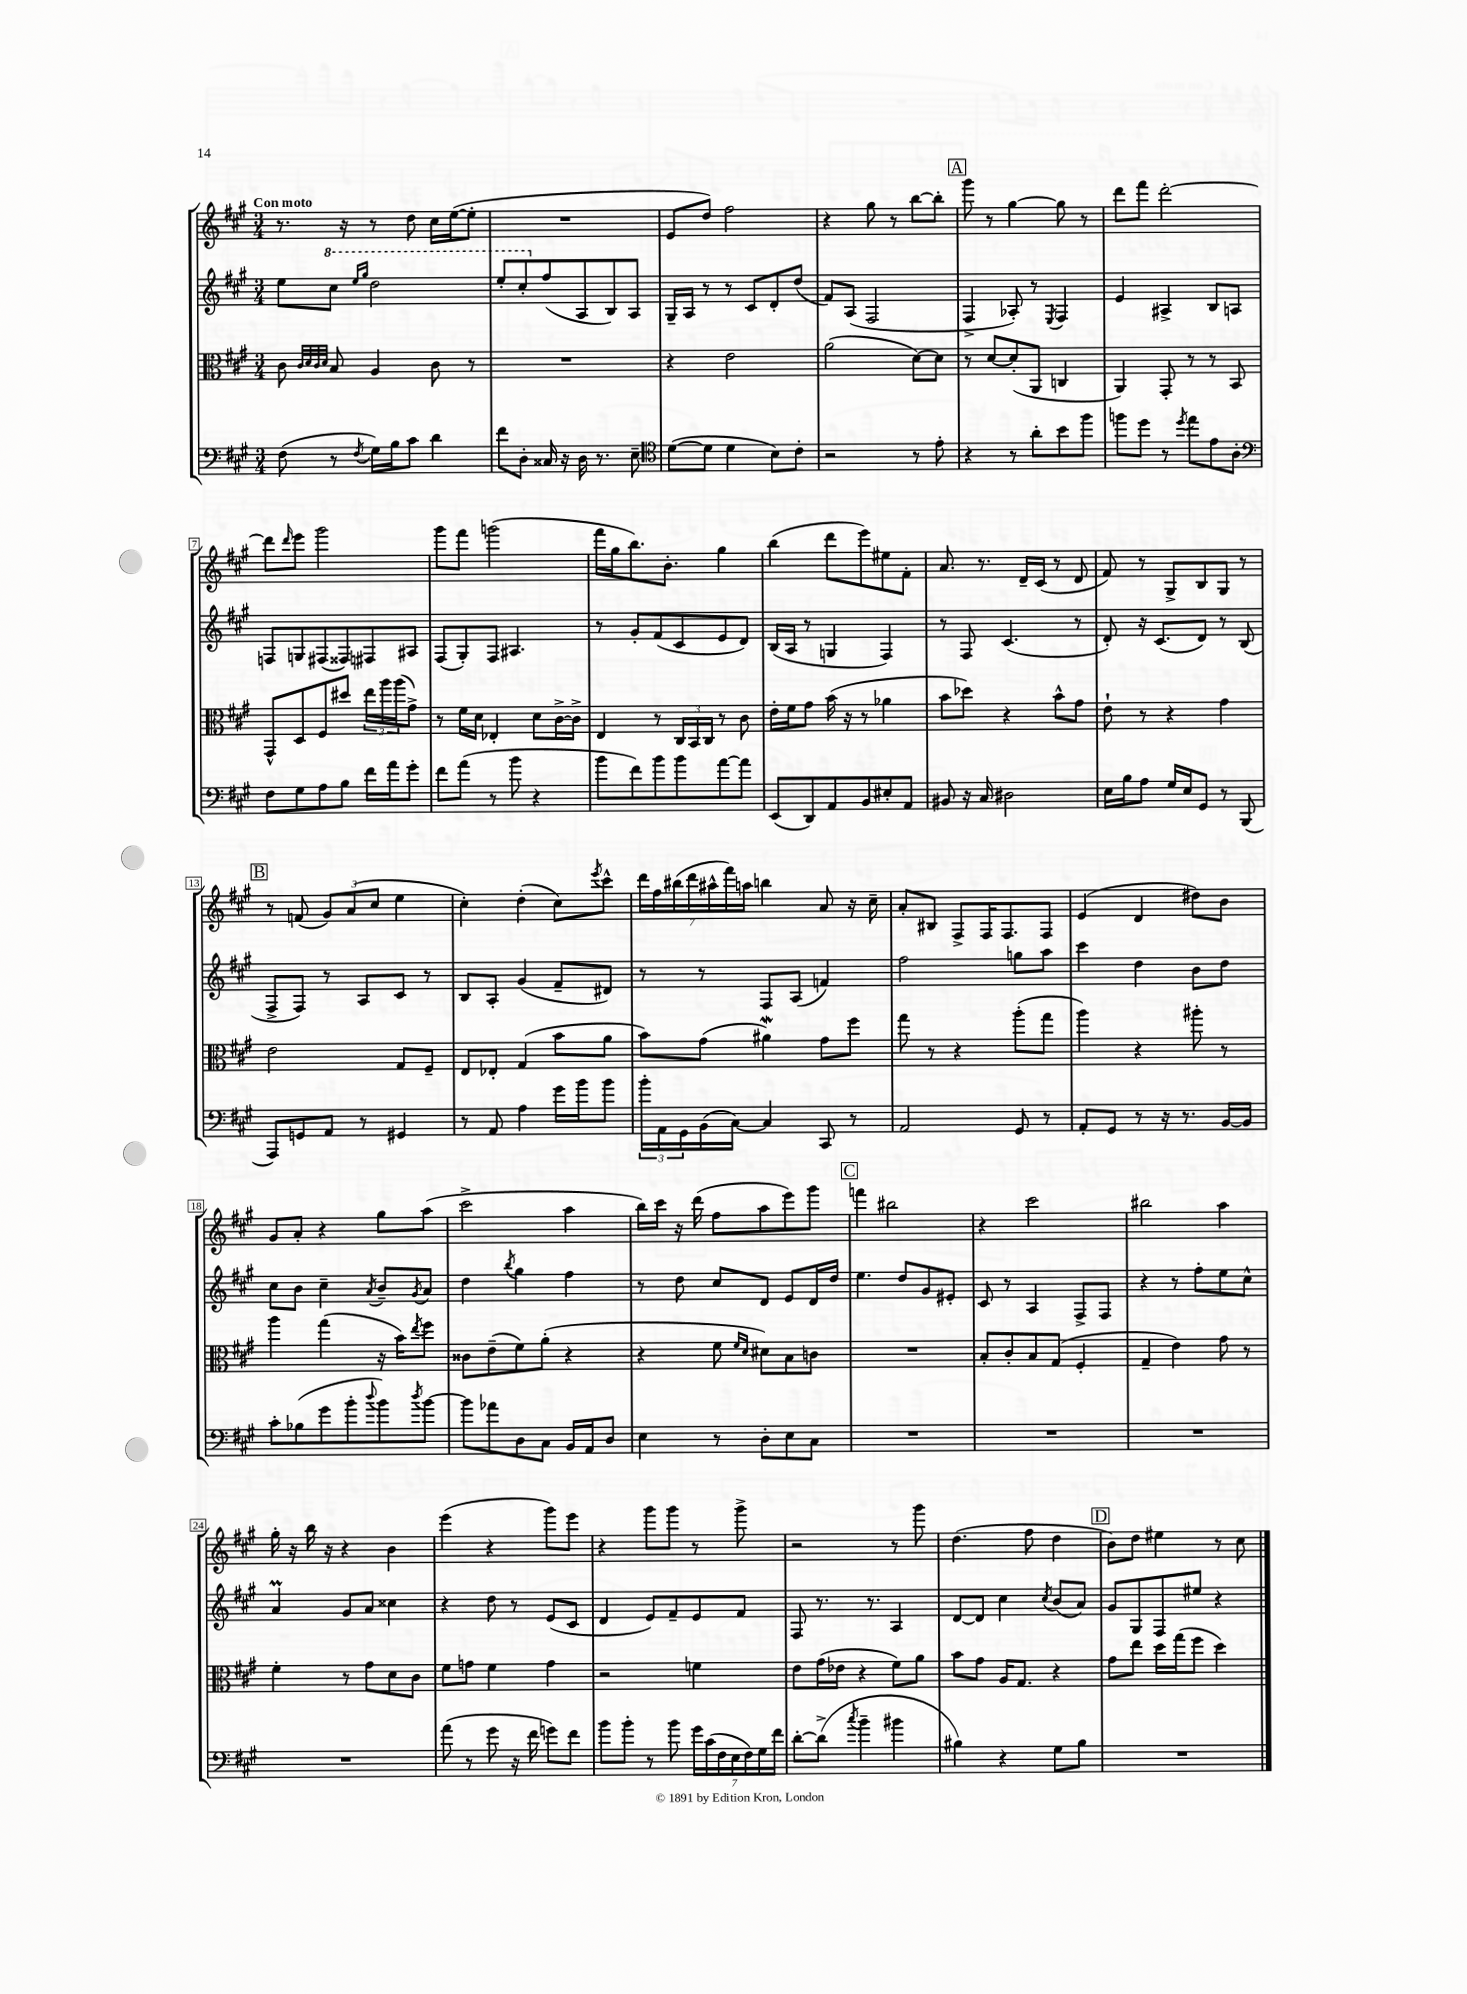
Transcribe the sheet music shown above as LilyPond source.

<<
\new StaffGroup <<
\new Staff = "s0" {
    \clef treble \key a \major \numericTimeSignature \time 3/4 \tempo "Con moto"
    r8. r16 r8 d''8 cis''16 e''16~( e''8-. |
    R2. |
    e'8 d''8) fis''2 |
    r4 gis''8 r8 b''8~ b''8-. |
    \mark \markup { \box "A" } gis'''8 r8 gis''4~ gis''8 r8 |
    d'''8 fis'''8 d'''2~-. |
    d'''8 \grace { d'''16 } e'''8 gis'''2 |
    gis'''8 fis'''8 g'''2( |
    fis'''16 gis''16 b''8.) b'8.-. gis''4 |
    b''4( d'''8 e'''8) eis''8 fis'8-. |
    a'8. r8. d'16-- cis'16( r8 d'8 |
    fis'8) r8 gis8-> b8 gis8 r8 |
    \mark \markup { \box "B" } r8 f'8( \tuplet 3/2 { gis'8) a'8( cis''8 } e''4 |
    cis''4-.) d''4-.( cis''8) \acciaccatura { e'''8 } cis'''8-^ |
    \tuplet 7/4 { d'''16 fis''16 bis''16( d'''16 ais''16-^ fis'''16) a''16 } b''4 a'8 r16 cis''16-- |
    a'8-. bis8 fis8-> fis16 fis8. fis8 |
    e'4( d'4 dis''8) b'8 |
    gis'8 a'8-. r4 gis''8 a''8( |
    cis'''2-> a''4 |
    b''16) cis'''16 r16 d'''16( fis''8 a''8 e'''8) gis'''8 |
    \mark \markup { \box "C" } f'''4 bis''2 |
    r4 cis'''2 |
    bis''2 a''4 |
    gis''16-. r16 b''16 r16 r4 b'4 |
    e'''4( r4 gis'''8) e'''8 |
    r4 gis'''8 gis'''8 r8 gis'''8-> |
    r2 r8 gis'''8 |
    d''4.( fis''8 d''4 |
    \mark \markup { \box "D" } b'8) d''8 eis''4 r8 cis''8 \bar "|." |
}
\new Staff = "s1" {
    \clef treble \key a \major \numericTimeSignature \time 3/4
    e''8 \ottava #1 cis'''8 \grace { e'''16 gis'''16 } d'''2 |
    e'''8-. cis'''8-. \ottava #0 fis''8( a8 b8) a8 |
    gis16-- a16 r8 r8 cis'8 d'8-. d''8( |
    fis'8) a8( fis2 |
    \mark \markup { \box "A" } fis4-> aes8-.) r8 \acciaccatura { e8 } fis4 |
    e'4 ais4-> b8 a8 |
    f8 g8 fis8( fisis8) fis8 ais8 |
    fis8( gis8-.) fis8 ais4. |
    r8 gis'8-. fis'8( cis'8 e'8 d'8) |
    b16( a16 r8 g4 fis4) |
    r8 fis8 cis'4.( r8 |
    d'8-.) r16 cis'8.( d'8) r8 b8( |
    \mark \markup { \box "B" } fis8-> fis8) r8 a8 cis'8 r8 |
    b8 a8-. gis'4( fis'8-- dis'8) |
    r8 r8 fis8 a8( f'4) |
    fis''2 g''8 a''8 |
    cis'''4 d''4 b'8 d''8 |
    cis''8 b'8 cis''4-- \acciaccatura { a'8 } b'8-- \acciaccatura { gis'8 } a'8 |
    d''4 \acciaccatura { b''8 } gis''4 fis''4 |
    r8 d''8 cis''8 d'8 e'8 d'16 d''16 |
    \mark \markup { \box "C" } e''4. d''8 gis'8 eis'8-. |
    cis'8 r8 a4 fis8-> fis8 |
    r4 r8 fis''8-. e''8 cis''8-^ |
    a'4\prall gis'8 a'8 cisis''4 |
    r4 d''8 r8 e'8( cis'8 |
    d'4 e'8) fis'8-- e'8 fis'8 |
    fis8 r8. r8. a4 |
    d'8~ d'8 cis''4 \acciaccatura { cis''8 } b'8( a'8) |
    \mark \markup { \box "D" } gis'8 gis8 fis8 eis''8 r4 \bar "|." |
}
\new Staff = "s2" {
    \clef alto \key a \major \numericTimeSignature \time 3/4
    cis'8 \grace { cis'32 d'32 cis'32 d'32 } b8 a4 cis'8 r8 |
    R2. |
    r4 e'2 |
    a'2( d'8~) d'8 |
    \mark \markup { \box "A" } r8 d'8~ d'8-.( a,8 c4 |
    a,4) gis,8-. r8 r8 b,8 |
    gis,8-^ d8 fis8 dis''8 \tuplet 3/2 { e''16 a''16 a''16( } gis'8->) |
    r8 fis'16 d'16 ees4-. d'8 cis'16~-> cis'16-> |
    e4 r8 \tuplet 3/2 { cis16 b,16 cis16 } r8 cis'8 |
    e'16-. fis'16 gis'8 b'16( r16 r8 aes'4 |
    b'8 des''8) r4 b'8-^ gis'8 |
    e'8-! r8 r4 gis'4 |
    \mark \markup { \box "B" } e'2 gis8 fis8-- |
    e8 ees8-. gis4( b'8 a'8 |
    b'8) gis'8( ais'4\mordent) gis'8 fis''8 |
    gis''8 r8 r4 a''8-.( gis''8 |
    a''4) r4 ais''8-. r8 |
    a''4 gis''4( r16 b'16) \acciaccatura { e''8 } fis''8 |
    cisis'8 e'8--( fis'8) a'8-.( r4 |
    r4 fis'8 \grace { fis'16 d'16 } dis'8) b8 c'8 |
    \mark \markup { \box "C" } R2. |
    b8-. cis'8-. b8 gis8( fis4-. |
    gis4-- e'4) gis'8 r8 |
    fis'4-. r8 gis'8 d'8 cis'8 |
    fis'8 g'8 fis'4 g'4 |
    r2 f'4 |
    e'8 gis'16( ees'16 r4 fis'8) a'8 |
    b'8 gis'8 a16 gis8. r4 |
    \mark \markup { \box "D" } gis'8 e''8 d''16 gis''16( fis''8 d''4) \bar "|." |
}
\new Staff = "s3" {
    \clef bass \key a \major \numericTimeSignature \time 3/4
    fis8( r8 \acciaccatura { fis8 } gis16) b16 cis'8 d'4 |
    fis'8 d8-. cisis16 r16 d16 r8. e8-- |
    \clef tenor d'8~( d'8 d'4 b8) cis'8-. |
    r2 r8 e'8-. |
    \mark \markup { \box "A" } r4 r8 a'8-. b'8 fis''8 |
    f''8 d''8 r8 \acciaccatura { d''8 } e''8 e'8 a8-. |
    \clef bass fis8 gis8 a8 b8 fis'16 a'16 gis'8-. |
    fis'8 a'8( r8 b'8 r4 |
    b'8 fis'8) b'8 b'8 a'8~ a'8 |
    e,8( d,8) a,8 b,8 eis8-. a,8 |
    bis,8 r16 cis16 dis2 |
    e16 b16 a8 gis16 e16 gis,8 r8 b,,8( |
    \mark \markup { \box "B" } a,,8) g,8 a,8 r8 gis,4 |
    r8 a,8 a4 gis'16 b'16 b'8 |
    \tuplet 3/2 { b'16-. a,16 gis,16 } b,16( cis16~) cis4 cis,8 r8 |
    a,2 gis,8 r8 |
    a,8-. gis,8 r8 r16 r8. b,16~ b,16 |
    cis'8-. bes8( gis'8 b'8-. \appoggiatura { d''8 } b'8) \acciaccatura { d''8 } b'8~ |
    b'8 aes'8 d8 cis8 b,16 a,16 d8 |
    e4 r8 d8-. e8 cis8 |
    \mark \markup { \box "C" } R2. |
    R2. |
    R2. |
    R2. |
    a'8( r8 gis'8 r16 fis'16 g'8) fis'8 |
    b'8 b'8-. r8 b'8 \tuplet 7/4 { gis'16 cis'16( fis16 e16 fis16) gis16 fis'16 } |
    d'8~-. d'8->( \acciaccatura { cis''8 } b'4-- bis'4 |
    bis4) r4 gis8 bis8 |
    \mark \markup { \box "D" } R2. \bar "|." |
}
>>
>>
\layout { \context { \Score \override BarNumber.stencil = #(make-stencil-boxer 0.1 0.3 ly:text-interface::print) } }
